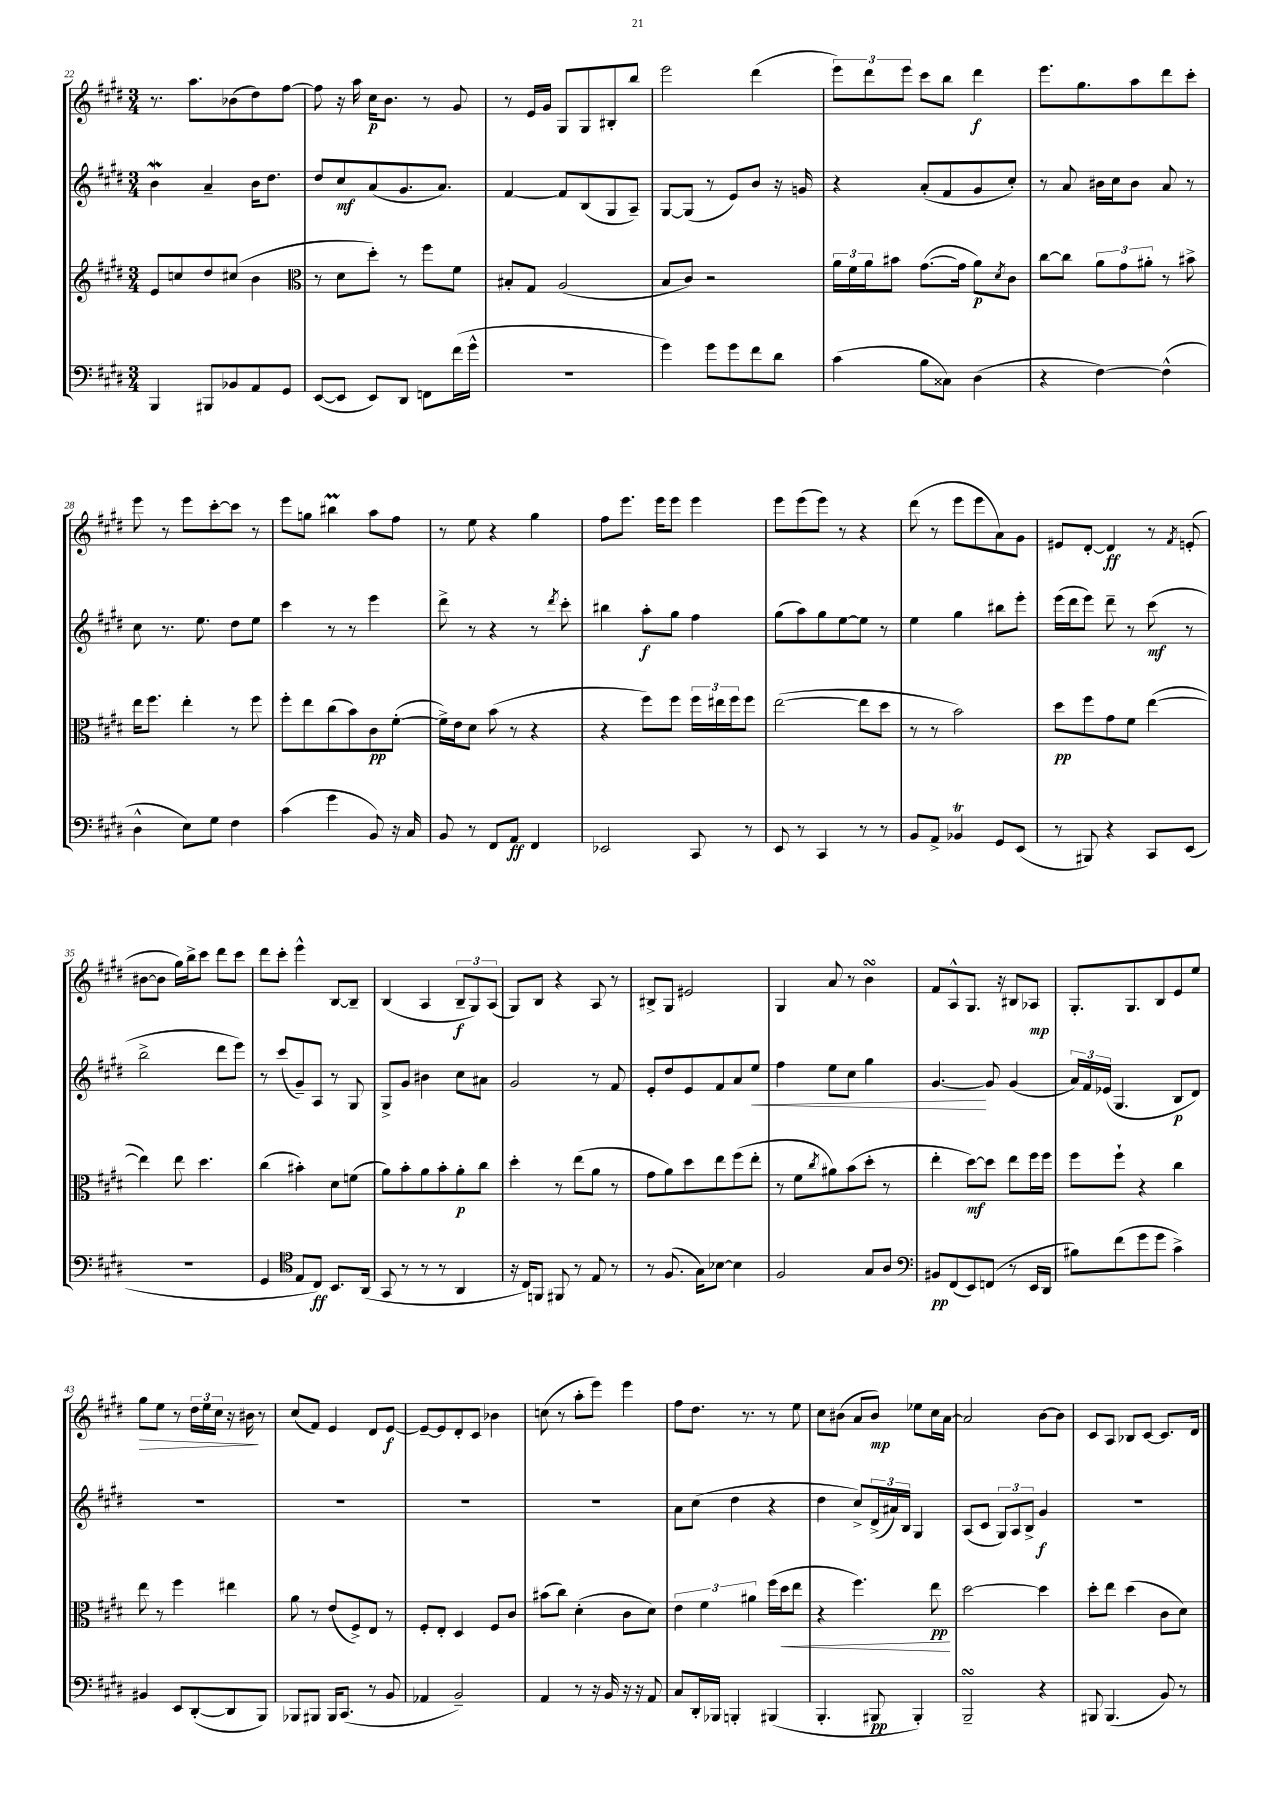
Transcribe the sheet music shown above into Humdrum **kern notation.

**kern	**dynam	**kern	**dynam	**kern	**dynam	**kern	**dynam
*part4	*part4	*part3	*part3	*part2	*part2	*part1	*part1
*staff4	*staff4	*staff3	*staff3	*staff2	*staff2	*staff1	*staff1
*clefF4	*	*clefG2	*	*clefG2	*	*clefG2	*
*k[f#c#g#d#]	*	*k[f#c#g#d#]	*	*k[f#c#g#d#]	*	*k[f#c#g#d#]	*
*M3/4	*	*M3/4	*	*M3/4	*	*M3/4	*
=22	=22	=22	=22	=22	=22	=22	=22
4BBB/	.	8e/L	.	4bW\	.	8.r	.
.	.	8ccn/	.	.	.	.	.
.	.	.	.	.	.	8.aa\L	.
8BBB#X/L	.	8dd#/	.	4a~/	.	.	.
8BB-X/	.	(8cc#X/J	.	.	.	(8b-X\	.
8AA/	.	4b\	.	16b\KL	.	8dd#\)	.
.	.	.	.	8.dd#\J	.	.	.
8GG#/J	.	.	.	.	.	[8ff#\J	.
=23	=23	=23	=23	=23	=23	=23	=23
*	*	*clefC3	*	*	*	*	*
([8EE/L	.	8r	.	8dd#/L	.	8ff#\]	.
8EE/J]	.	8d#\L	.	8cc#/	mf	16r	.
.	.	.	.	.	.	16aa\	.
8EE/L)	.	8dd#'\J)	.	(8a/	.	16cc#\KL	p
.	.	.	.	.	.	8.b\J	.
8DD#/J	.	8r	.	8.g#/	.	.	.
8FFn\L	.	8ff#\L	.	.	.	8r	.
.	.	.	.	8.a/J)	.	.	.
(16f#\L	.	8f#\J	.	.	.	8g#/	.
16g#^^\JJ	.	.	.	.	.	.	.
=24	=24	=24	=24	=24	=24	=24	=24
2.r	.	8B#X'/L	.	[4f#/	.	8r	.
.	.	8G#/J	.	.	.	16e/LL	.
.	.	.	.	.	.	16g#/JJ	.
.	.	(2A/	.	8f#/L]	.	8G#/L	.
.	.	.	.	(8B/	.	8G#/	.
.	.	.	.	8G#/	.	8B#X'/	.
.	.	.	.	8A~/J)	.	8bb/J	.
=25	=25	=25	=25	=25	=25	=25	=25
4g#\)	.	8B/L	.	[8G#/L	.	2eee\	.
.	.	8c#/J)	.	(8G#/J]	.	.	.
8g#\L	.	2r	.	8r	.	.	.
8g#\	.	.	.	8e/L)	.	.	.
8f#\	.	.	.	8b/J	.	(4ddd#\	.
8d#\J	.	.	.	16r	.	.	.
.	.	.	.	16gn/	.	.	.
=26	=26	=26	=26	=26	=26	=26	=26
(4c#\	.	24a\LL	.	4r	.	12eee\L)	.
.	.	24f#\	.	.	.	.	.
.	.	24a\J	.	.	.	12ddd#\	.
.	.	8b#X\J	.	.	.	.	.
.	.	.	.	.	.	12eee\J	.
8B\L	.	([8.g#\L	.	(8a'/L	.	8ccc#\L	.
8C##X\J)	.	.	.	8f#/	.	8bb\J	.
.	.	16g#\Jk]	.	.	.	.	.
(4D#\	.	8a\L)	p	8g#/	.	4ddd#\	f
.	.	8qd#/	.	.	.	.	.
.	.	8c#\J	.	8cc#'/J)	.	.	.
=27	=27	=27	=27	=27	=27	=27	=27
4r	.	[8cc#\L	.	8r	.	8.eee\L	.
.	.	8cc#\J]	.	8a/	.	.	.
.	.	.	.	.	.	8.gg#\	.
[4F#\)	.	12a\L	.	16b#X\LL	.	.	.
.	.	.	.	16cc#\J	.	.	.
.	.	12g#\	.	.	.	.	.
.	.	.	.	8b#\J	.	8aa\	.
.	.	12a#X'\J	.	.	.	.	.
(4F#^^\]	.	8r	.	8a/	.	8ddd#\	.
.	.	8b#X^\	.	8r	.	8ccc#'\J	.
!!LO:LB:g=z
=28	=28	=28	=28	=28	=28	=28	=28
4D#^^\	.	16ee\KL	.	8cc#\	.	8eee\	.
.	.	8.ff#\J	.	.	.	.	.
.	.	.	.	8.r	.	8r	.
8E\L)	.	4ee'\	.	.	.	8eee\L	.
.	.	.	.	8.ee\	.	.	.
8G#\J	.	.	.	.	.	[8ccc#'\	.
4F#\	.	8r	.	8dd#\L	.	8ccc#\J]	.
.	.	8ff#\	.	8ee\J	.	8r	.
=29	=29	=29	=29	=29	=29	=29	=29
(4c#\	.	8ff#'\L	.	4ccc#\	.	8eee\L	.
.	.	8ee\	.	.	.	8ggn\J	.
4g#\	.	(8cc#\	.	8r	.	4bb#Xm\	.
.	.	8b\)	.	8r	.	.	.
8BB/)	.	8c#\	pp	4eee\	.	8aa\L	.
16r	.	([8f#'\J	.	.	.	8ff#\J	.
16C#/	.	.	.	.	.	.	.
=30	=30	=30	=30	=30	=30	=30	=30
8BB/	.	16f#^\LL])	.	8ddd#^\	.	8r	.
.	.	16e\J	.	.	.	.	.
8r	.	8d#\J	.	8r	.	8ee\	.
8FF#/L	.	(8b\	.	4r	.	4r	.
8AA/J	ff	8r	.	.	.	.	.
4FF#/	.	4r	.	8r	.	4gg#\	.
.	.	.	.	8qddd#/	.	.	.
.	.	.	.	8ccc#'\	.	.	.
=31	=31	=31	=31	=31	=31	=31	=31
2EE-X/	.	4r	.	4bb#X\	.	8ff#\L	.
.	.	.	.	.	.	8.eee\J	.
.	.	8ff#\L)	.	8aa'\L	f	.	.
.	.	.	.	.	.	16eee\KL	.
.	.	8ff#\J	.	8gg#\J	.	8eee\J	.
8CC#/	.	24ff#\LL	.	4ff#\	.	4eee\	.
.	.	24ee#X\	.	.	.	.	.
.	.	24ff#\J	.	.	.	.	.
8r	.	8ff#\J	.	.	.	.	.
=32	=32	=32	=32	=32	=32	=32	=32
8EE/	.	([2ee\	.	(8gg#\L	.	8eee\L	.
8r	.	.	.	8aa\)	.	(8eee\	.
4CC#/	.	.	.	8gg#\	.	8eee\J)	.
.	.	.	.	[8ee\	.	8r	.
8r	.	8ee\L]	.	8ee\J]	.	4r	.
8r	.	8dd#\J	.	8r	.	.	.
=33	=33	=33	=33	=33	=33	=33	=33
8BB/L	.	8r	.	4ee\	.	(8ddd#\	.
8AA^/J	.	8r	.	.	.	8r	.
4BB-XT/	.	2b\)	.	4gg#\	.	8eee\L	.
.	.	.	.	.	.	8eee\	.
8GG#/L	.	.	.	8bb#X\L	.	8a\)	.
(8EE/J	.	.	.	8eee'\J	.	8g#\J	.
=34	=34	=34	=34	=34	=34	=34	=34
8r	.	8dd#\L	pp	(16eee\LL	.	8e#X/L	.
.	.	.	.	16ddd#\J	.	.	.
8BBB#X/)	.	8ff#\	.	8eee\J)	.	[8d#'/J	.
4r	.	8g#\	.	8ddd#~\	.	4d#/]	ff
.	.	8f#\J	.	8r	.	.	.
8CC#/L	.	([4ee\	.	(8ccc#\	mf	8r	.
.	.	.	.	.	.	8qf#/	.
(8EE/J	.	.	.	8r	.	(8en'/	.
!!LO:LB:g=z
=35	=35	=35	=35	=35	=35	=35	=35
2.r	.	4ee\])	.	2bb^\	.	[8b#X\L	.
.	.	.	.	.	.	8b#\J]	.
.	.	8ee\	.	.	.	16gg#\LL)	.
.	.	.	.	.	.	16bb^\J	.
.	.	4.dd#\	.	.	.	8ccc#\J	.
.	.	.	.	8ddd#\L	.	8ddd#\L	.
.	.	.	.	8eee\J)	.	8ccc#\J	.
=36	=36	=36	=36	=36	=36	=36	=36
4GG#/	.	(4cc#\	.	8r	.	8ddd#\L	.
.	.	.	.	(8ccc#/L	.	8ccc#'\J	.
*clefC4	*	*	*	*	*	*	*
8E/L	.	4b#X'\)	.	8g#~/)	.	4eee^^\	.
8C#/J)	ff	.	.	8A/J	.	.	.
8.BB/L	.	8d#\L	.	8r	.	[8B/L	.
.	.	(8fn\J	.	8G#/	.	8B~/J]	.
(16AA/Jk	.	.	.	.	.	.	.
=37	=37	=37	=37	=37	=37	=37	=37
8GG#/	.	8a\L)	.	8G#^/L	.	(4B/	.
8r	.	8b'\	.	8g#/J	.	.	.
8r	.	8a\	.	4b#X\	.	4A/	.
8r	.	8b'\	.	.	.	.	.
4AA/	.	8a'\	p	8cc#\L	.	12B~/L	f
.	.	.	.	.	.	12G#/)	.
.	.	8cc#\J	.	8a#X\J	.	.	.
.	.	.	.	.	.	(12A/J	.
=38	=38	=38	=38	=38	=38	=38	=38
16r	.	4dd#'\	.	2g#/	.	8G#/L)	.
16C#/KL)	.	.	.	.	.	.	.
8FFn/J	.	.	.	.	.	8B/J	.
8FF#X/	.	8r	.	.	.	4r	.
8r	.	(8ee\L	.	.	.	.	.
8E/	.	8a\J	.	8r	.	8A/	.
8r	.	8r	.	8f#/	.	8r	.
=39	=39	=39	=39	=39	=39	=39	=39
8r	.	8g#\L	.	8e'/L	.	8B#X^/L	.
(8.F#/	.	8a\)	.	8dd#/	.	8G#/J	.
.	.	8dd#\	.	8e/	.	2e#X/	.
16G#\KL)	.	.	.	.	.	.	.
[8B-X\J	.	8ee\	.	8f#/	.	.	.
4B-\]	.	(8ff#\	.	8a/	.	.	.
!	!	!	!	!	!LO:HP:b	!	!
.	.	8ee'\J	.	8ee/J	<	.	.
=40	=40	=40	=40	=40	=40	=40	=40
2F#/	.	8r	.	4ff#\	.	4G#/	.
.	.	8f#\L	.	.	.	.	.
.	.	8qcc#/	.	.	.	.	.
.	.	8a#X\)	.	8ee\L	.	8a/	.
.	.	(8b\	.	8cc#\J	.	8r	.
8G#/L	.	8dd#'\J	.	4gg#\	.	4bsSSS\	.
8A/J	.	8r	.	.	.	.	.
=41	=41	=41	=41	=41	=41	=41	=41
*clefF4	*	*	*	*	*	*	*
8BB#X/L	pp	4ee'\	.	[4.g#/	.	8f#/L	.
(8FF#/	.	.	.	.	.	8A^^/	.
8EE/)	.	[8dd#\L)	mf	.	.	8.G#/J	.
(8FFn/J	.	8dd#\J]	.	8g#/]	[	.	.
.	.	.	.	.	.	16r	.
8r	.	8ee\L	.	(4g#/	.	8B#X/L	.
16EE/LL	.	16ff#\L	.	.	.	8A-X/J	mp
16DD#/JJ	.	16ff#\JJ	.	.	.	.	.
=42	=42	=42	=42	=42	=42	=42	=42
8B#X\L)	.	8ff#\L	.	24a/LL)	.	8.G#'/L	.
.	.	.	.	24f#/	.	.	.
.	.	.	.	(24e-X/JJ	.	.	.
(8f#\	.	8ff#`\J	.	4.G#/	.	.	.
.	.	.	.	.	.	8.G#/	.
8g#\	.	4r	.	.	.	.	.
8g#\J	.	.	.	.	.	8B/	.
4c#^\)	.	4cc#\	.	8B/L	p	8e/	.
.	.	.	.	8d#/J)	.	8ee/J	.
!!LO:LB:g=z
=43	=43	=43	=43	=43	=43	=43	=43
!	!	!	!	!	!	!	!LO:HP:b
4BB#X/	.	8ee\	.	2.r	.	8gg#\L	>
.	.	8r	.	.	.	8ee\J	.
8EE/L	.	4ff#\	.	.	.	8r	.
([8DD#'/	.	.	.	.	.	24dd#\LL	.
.	.	.	.	.	.	24ee\	.
.	.	.	.	.	.	24cc#\JJ	.
8DD#/]	.	4ee#X\	.	.	.	16r	.
.	.	.	.	.	.	16b#X\	.
8BBB/J)	.	.	.	.	.	8r	]
=44	=44	=44	=44	=44	=44	=44	=44
8BBB-X/L	.	8a\	.	2.r	.	(8cc#/L	.
8BBB#X/J	.	8r	.	.	.	8f#/J)	.
16BBB#/KL	.	(8e/L	.	.	.	4e/	.
(8.CC#/J	.	.	.	.	.	.	.
.	.	8F#^/)	.	.	.	.	.
8r	.	8E/J	.	.	.	8d#/L	.
8BB/	.	8r	.	.	.	[8e/J	f
=45	=45	=45	=45	=45	=45	=45	=45
4AA-X/	.	8F#'/L	.	2.r	.	8e~/L_	.
.	.	8E'/J	.	.	.	8e/]	.
2BB~/)	.	4D#/	.	.	.	8d#'/	.
.	.	.	.	.	.	8c#/J	.
.	.	8F#/L	.	.	.	4b-X\	.
.	.	8c#/J	.	.	.	.	.
=46	=46	=46	=46	=46	=46	=46	=46
4AA/	.	(8b#X\L	.	2.r	.	(8ccn\	.
.	.	8cc#\J)	.	.	.	8r	.
8r	.	(4d#'\	.	.	.	8aa'\L	.
16r	.	.	.	.	.	8eee\J)	.
16BB/	.	.	.	.	.	.	.
16r	.	8c#\L	.	.	.	4eee\	.
16r	.	.	.	.	.	.	.
8AA/	.	8d#\J)	.	.	.	.	.
=47	=47	=47	=47	=47	=47	=47	=47
8C#/L	.	6e\	.	8a\L	.	8ff#\L	.
16DD#'/L	.	.	.	(8cc#\J	.	8.dd#\J	.
.	.	6f#\	.	.	.	.	.
16BBB-X/JJ	.	.	.	.	.	.	.
4BBBn'/	.	.	.	4dd#\	.	.	.
.	.	.	.	.	.	8.r	.
.	.	6a#X\	.	.	.	.	.
(4BBB#X/	.	(16ff#\LL	.	4r	.	8r	.
!	!	!	!LO:HP:b	!	!	!	!
.	.	16dd#\J	<	.	.	.	.
.	.	8ee\J	.	.	.	8ee\	.
=48	=48	=48	=48	=48	=48	=48	=48
4.BBB'/	.	4r	.	4dd#\	.	8cc#\L	.
.	.	.	.	.	.	(8b#X\J	.
.	.	4.ff#\)	.	8cc#^/L)	.	8a/L	.
8BBB#X/	pp	.	.	(24d#^/L	.	8b#/J)	mp
.	.	.	.	24a#X/)	.	.	.
.	.	.	.	24B/JJ	.	.	.
4BBB#'/)	.	.	.	4G#/	.	8ee-X\L	.
.	.	8ee\	pp	.	.	16cc#\L	.
.	.	.	.	.	.	[16a\JJ	.
.	.	.	[	.	.	.	.
=49	=49	=49	=49	=49	=49	=49	=49
2BBBsSSS~/	.	[2dd#\	.	(8A/L	.	2a/]	.
.	.	.	.	8c#/J	.	.	.
.	.	.	.	12G#/L)	.	.	.
.	.	.	.	12A/	.	.	.
.	.	.	.	12B^/J	.	.	.
4r	.	4dd#\]	.	4g#/	f	[8b\L	.
.	.	.	.	.	.	8b\J]	.
=50	=50	=50	=50	=50	=50	=50	=50
8BBB#X/	.	8dd#'\L	.	2.r	.	8c#/L	.
(4.BBB#/	.	8ee\J	.	.	.	8A/J	.
.	.	(4dd#\	.	.	.	8B-X/L	.
.	.	.	.	.	.	[8c#/J	.
8BB/)	.	8c#\L	.	.	.	8.c#/L]	.
8r	.	8d#\J)	.	.	.	.	.
.	.	.	.	.	.	16d#/Jk	.
==	==	==	==	==	==	==	==
*-	*-	*-	*-	*-	*-	*-	*-
